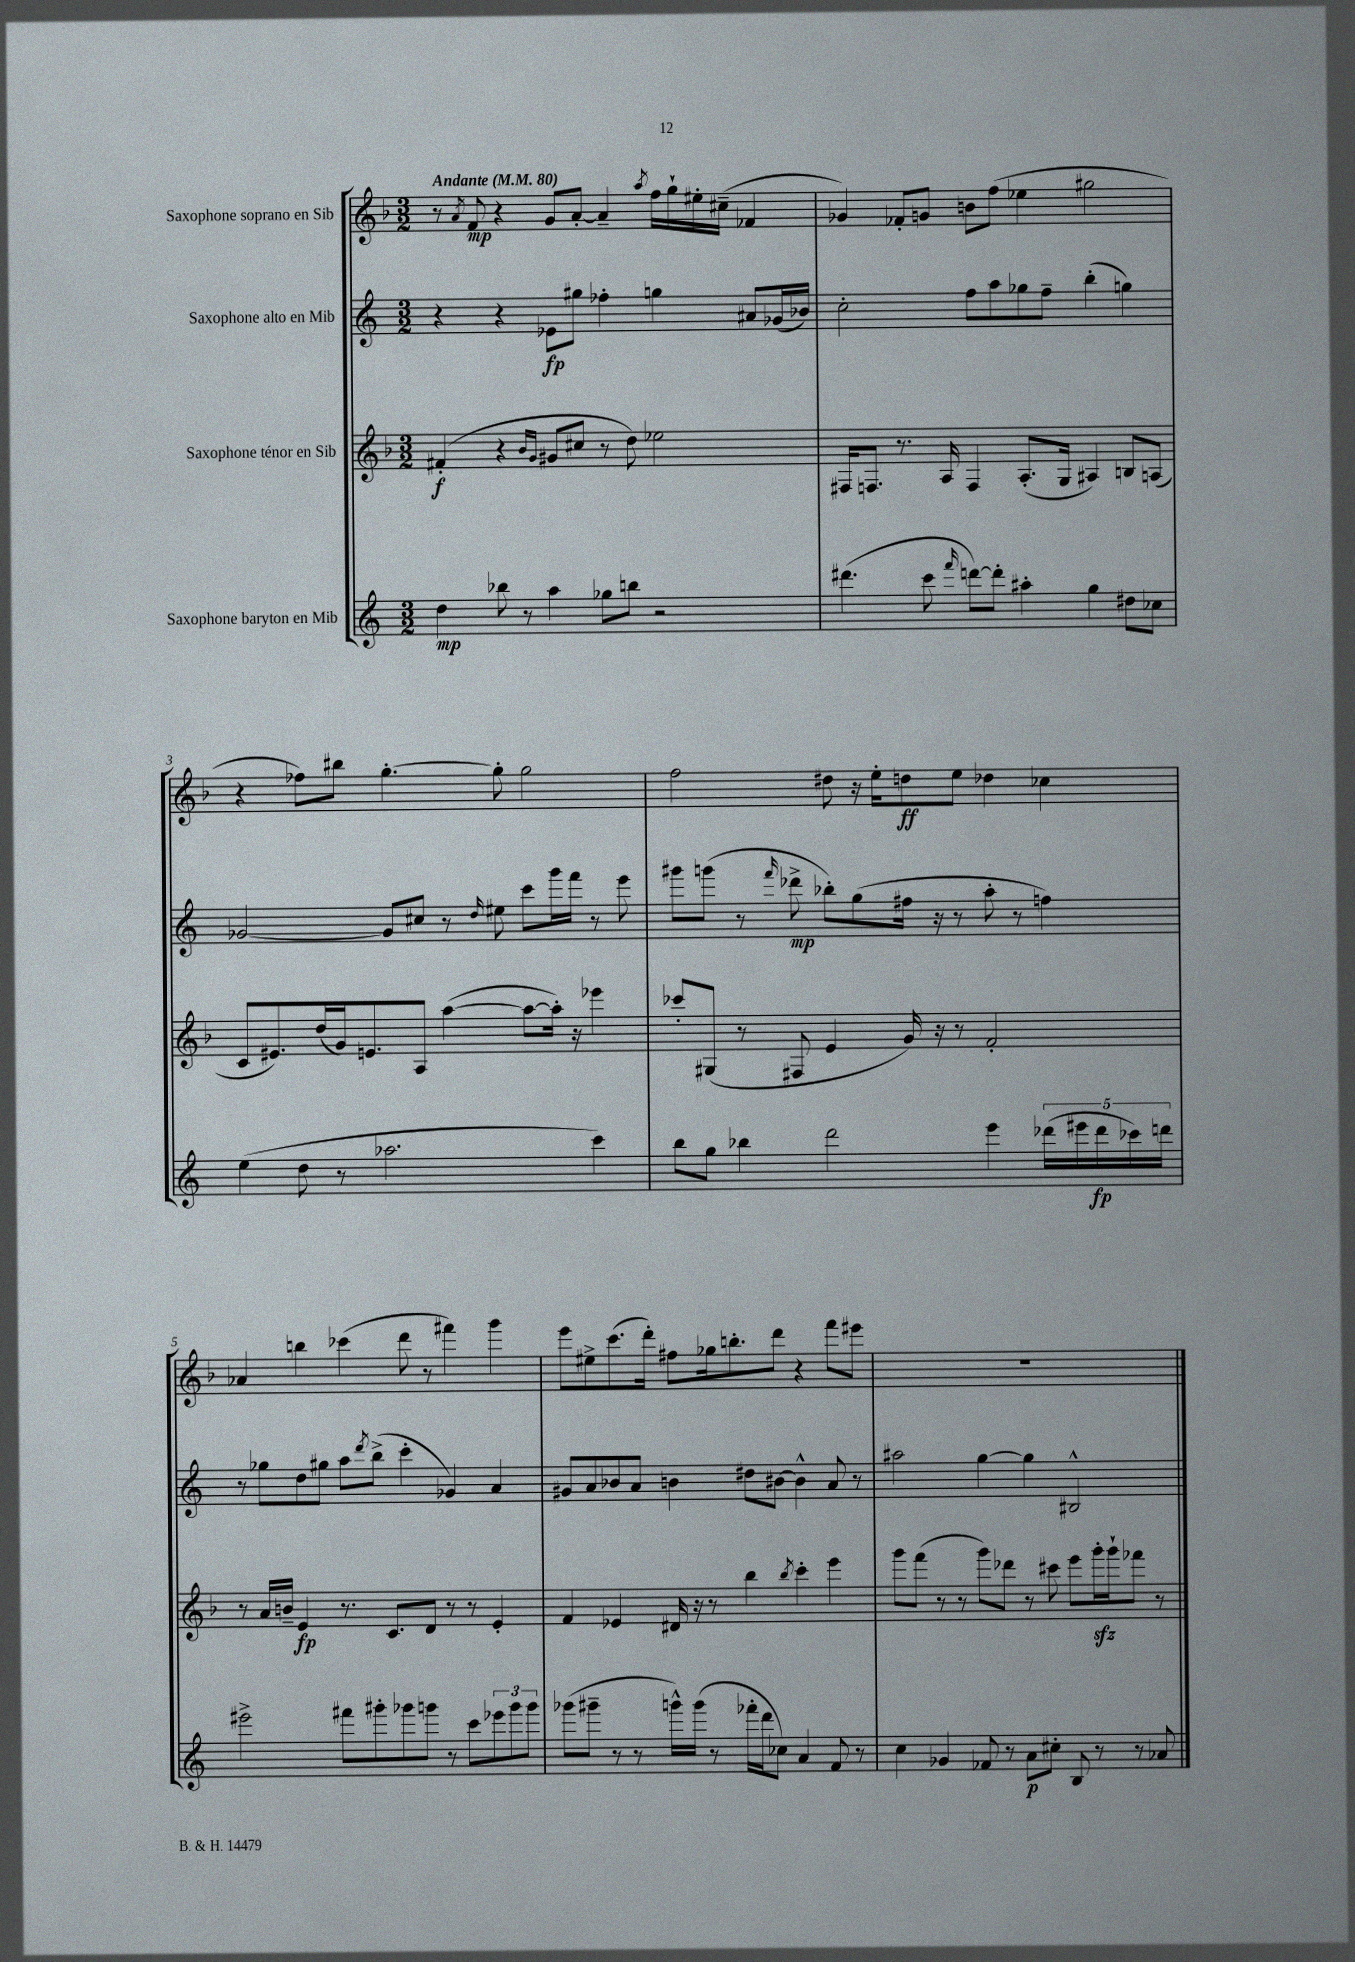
<<
\new StaffGroup <<
\new Staff = "s0" \with { instrumentName = "Saxophone soprano en Sib" } {
    \clef treble \key f \major \numericTimeSignature \time 3/2 \tempo "Andante" 4 = 80
    r8 \acciaccatura { a'8 } f'8\mp r4 g'8 a'8~-. a'4-- \acciaccatura { a''8 } f''16 g''16-! eis''16-. cis''16--( fes'4 |
    ges'4) fes'8-. g'8 b'8 f''8( ees''4 gis''2 |
    r4 fes''8) bis''8 g''4.~-. g''8-. g''2 |
    f''2 dis''8 r16 e''16-. d''8\ff e''8 des''4 ces''4 |
    aes'4 b''4 ces'''4( d'''8 r8 fis'''4) g'''4 |
    e'''8 eis''8-> c'''8.( d'''16-.) fis''8 ges''16 b''8.-. d'''8 r4 f'''8 eis'''8 |
    R1. \bar "|." |
}
\new Staff = "s1" \with { instrumentName = "Saxophone alto en Mib" } {
    \clef treble \key c \major \numericTimeSignature \time 3/2
    r4 r4 ees'8\fp gis''8 fes''4-. g''4 ais'8 ges'16( bes'16) |
    c''2-. f''8 a''8 ges''8 f''8-- b''4-.( g''4) |
    ges'2~ ges'8 cis''8 r8 \grace { d''16 } eis''8 c'''8 g'''16 f'''16 r8 e'''8 |
    gis'''8 g'''8( r8 \grace { f'''16 } des'''8->\mp bes''8-.) g''8( fis''16 r16 r8 a''8-. r8 f''4) |
    r8 ges''8 d''8 gis''8 a''8 \acciaccatura { d'''8 } b''8->( c'''4-. ges'4) a'4 |
    gis'8 a'8 bes'8 a'8 b'4 dis''8 bis'8~ bis'4-^ a'8 r8 |
    ais''2 g''4~ g''4 bis2-^ \bar "|." |
}
\new Staff = "s2" \with { instrumentName = "Saxophone ténor en Sib" } {
    \clef treble \key f \major \numericTimeSignature \time 3/2
    fis'4-.\f( r4 \grace { bes'16 g'16 } gis'8 cis''8 r8 d''8) ees''2 |
    fis16 f8. r8. a16 f4 a8.-.( g16 ais4) b8 a8( |
    c'8 eis'8.) d''16( g'16) e'8. a8 a''4~( a''8~ a''16-.) r16 ees'''4 |
    ces'''8-. gis8( r8 fis8 e'4 g'16) r16 r8 f'2-. |
    r8 a'16 b'16-- e'4\fp r8. c'8. d'8 r8 r8 e'4-. |
    f'4 ees'4 dis'16 r16 r8 bes''4 \acciaccatura { bes''8 } c'''4-. e'''4 |
    g'''8 f'''8( r8 r8 g'''8) des'''8 r8 cis'''8 e'''8 g'''16-.\sfz g'''16-! fes'''8 r8 \bar "|." |
}
\new Staff = "s3" \with { instrumentName = "Saxophone baryton en Mib" } {
    \clef treble \key c \major \numericTimeSignature \time 3/2
    d''4\mp bes''8 r8 a''4 ges''8 b''8 r2 |
    dis'''4.( c'''8 \grace { f'''16 } d'''8~) d'''8-. ais''4-. g''4 dis''8 ces''8 |
    e''4( d''8 r8 aes''2. c'''4) |
    b''8 g''8 bes''4 d'''2 e'''4 \tuplet 5/4 { des'''16( eis'''16 des'''16\fp ces'''16) d'''16 } |
    eis'''2-> fis'''8 gis'''8-. ges'''8 g'''8 r8 c'''8 \tuplet 3/2 { ees'''8 g'''8 g'''8 } |
    ges'''8( gis'''8-- r8 r8 g'''16-^) g'''16( r8 fes'''16-. d'''16 ces''8) a'4 f'8 r8 |
    c''4 ges'4 fes'8 r8 a'8\p cis''8-. b8 r8 r8 aes'8 \bar "|." |
}
>>
>>
